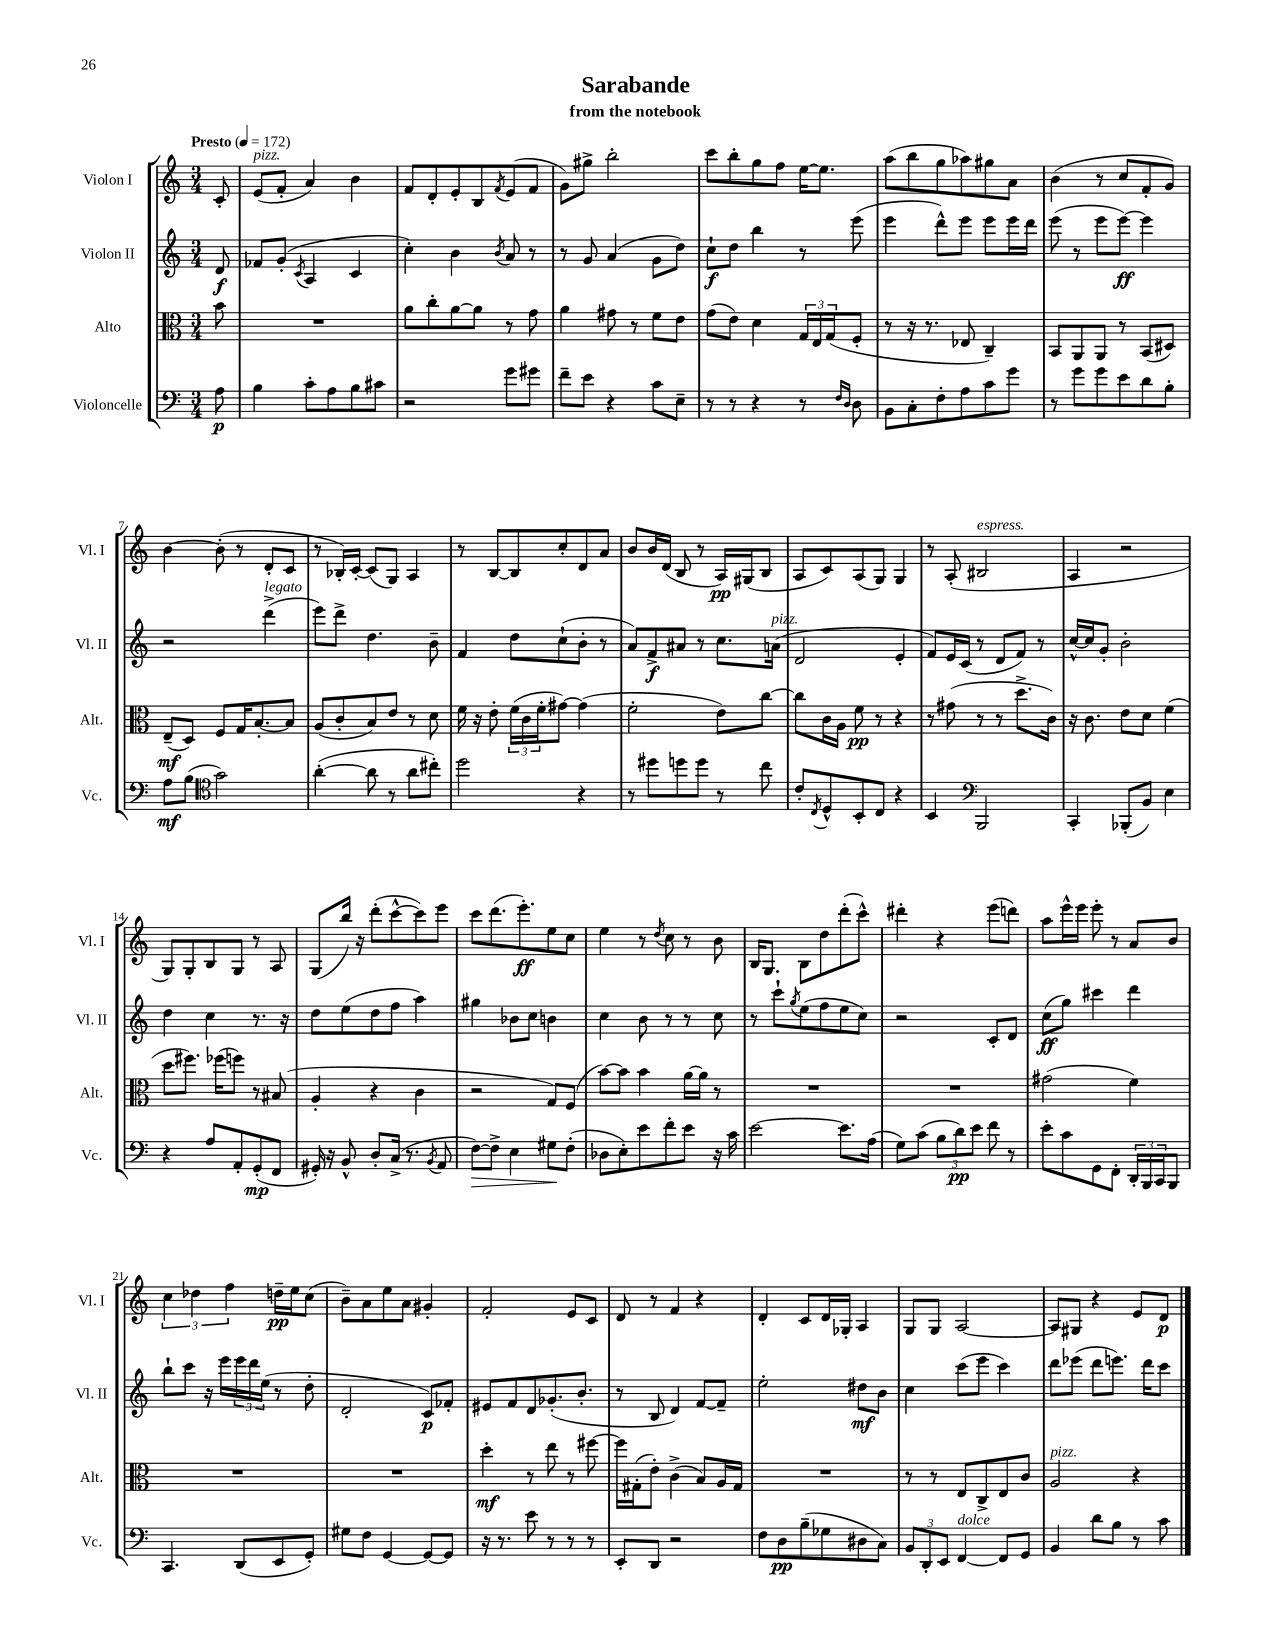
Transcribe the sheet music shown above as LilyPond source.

\header { title = "Sarabande" subtitle = "from the notebook" }
<<
\new StaffGroup <<
\new Staff = "s0" \with { instrumentName = "Violon I" shortInstrumentName = "Vl. I" } {
    \clef treble \key c \major \numericTimeSignature \time 3/4 \partial 8 \tempo "Presto" 4 = 172
    c'8-. |
    e'8^\markup { \italic "pizz." }( f'8-. a'4) b'4 |
    f'8 d'8-. e'8-. b8 \acciaccatura { f'8 } e'8( f'8 |
    g'8) gis''8-> b''2-. |
    c'''8 b''8-. g''8 f''8 e''16~ e''8. |
    a''8( b''8 g''8 aes''8) gis''8 a'8 |
    b'4( r8 c''8 f'8-. g'8) |
    b'4~ b'8-.( r8 d'8-. c'8 |
    r8 bes16-.) c'16~-. c'8( g8) a4 |
    r8 b8~ b8 c''8-. d'8 a'8 |
    b'8 b'16 d'16( b8 r8 a16\pp) gis16( b8 |
    a8 c'8) a8( g8) g4 |
    r8 a8-.( bis2^\markup { \italic "espress." } |
    a4 r2 |
    g8) g8-. b8 g8 r8 a8 |
    g8( b''16) r16 d'''8-.( c'''8~-^ c'''8) e'''8 |
    c'''8 d'''8.( e'''8.-.\ff) e''8 c''8 |
    e''4 r8 \acciaccatura { d''8 } c''8 r8 b'8 |
    b16 g8. b8 d''8 d'''8-.( c'''8-^) |
    dis'''4-. r4 e'''8( d'''8) |
    a''8 e'''16-^ e'''16 e'''8-. r8 a'8 b'8 |
    \tuplet 3/2 { c''4 des''4 f''4 } d''16--\pp e''16 c''8( |
    b'8--) a'8 e''8 a'8 gis'4-. |
    f'2-. e'8 c'8 |
    d'8 r8 f'4 r4 |
    d'4-. c'8 d'16 ges16-. a4 |
    g8 g8 a2~ |
    a8 gis8 r4 e'8 d'8\p \bar "|." |
}
\new Staff = "s1" \with { instrumentName = "Violon II" shortInstrumentName = "Vl. II" } {
    \clef treble \key c \major \numericTimeSignature \time 3/4 \partial 8
    d'8\f |
    fes'8 g'8-.( \acciaccatura { c'8 } a4 c'4 |
    c''4-.) b'4 \acciaccatura { b'8 } a'8 r8 |
    r8 g'8 a'4( g'8 d''8) |
    c''8-!\f d''8 b''4 r8 e'''8( |
    e'''4 d'''8-^) e'''8 e'''8 e'''16 d'''16 |
    e'''8( r8 e'''8 e'''8~\ff) e'''4 |
    r2 d'''4->^\markup { \italic "legato" }( |
    e'''8) d'''8-> d''4. b'8-- |
    f'4 d''8 c''8-!( b'8-. r8 |
    a'8) f'8->\f ais'8 r8 c''8. a'16^\markup { \italic "pizz." }( |
    d'2 e'4-. |
    f'8) e'16 c'16( r8 d'8 f'8) r8 |
    c''16~-^ c''16 g'8-. b'2-. |
    d''4 c''4 r8. r16 |
    d''8 e''8( d''8 f''8 a''4) |
    gis''4 bes'8 c''8 b'4 |
    c''4 b'8 r8 r8 c''8 |
    r8 c'''8-! \acciaccatura { g''8 } e''8( f''8 e''8 c''8) |
    r2 c'8-. d'8 |
    c''8\ff( g''8) cis'''4 d'''4 |
    b''8-! c'''8 r16 e'''16 \tuplet 3/2 { e'''16 d'''16 e''16( } r8 d''8-. |
    d'2-. c'8\p) fes'8-. |
    eis'8 f'8 d'8 ges'8.-.( b'8.-. |
    r8 b8 d'4) f'8~ f'8-- |
    e''2-. dis''8\mf b'8 |
    c''4 c'''8( e'''8 c'''4) |
    d'''8 ees'''8( d'''8 e'''8.) d'''16 c'''8 \bar "|." |
}
\new Staff = "s2" \with { instrumentName = "Alto" shortInstrumentName = "Alt." } {
    \clef alto \key c \major \numericTimeSignature \time 3/4 \partial 8
    b'8 |
    R2. |
    a'8 c''8-. a'8~ a'8 r8 g'8 |
    a'4 gis'8 r8 f'8 e'8 |
    g'8( e'8) d'4 \tuplet 3/2 { g16 e16 g16( } f8-. |
    r8 r16 r8. ees8 c4--) |
    b,8 a,8 a,8 r8 b,8( dis8) |
    e8--\mf( d8) f8 g16 b8.~-. b8 |
    a8( c'8-. b8) e'8 r8 d'8 |
    f'16 r16 e'8-. \tuplet 3/2 { f'16( c'16 f'16-. } gis'8~) gis'4( |
    f'2-. e'8) c''8~ |
    c''8 c'16 a16 f'8\pp r8 r4 |
    r8 gis'8( r8 r8 d''8.-> c'16) |
    r16 c'8. e'8 d'8 f'4( |
    d''8 fis''8.) fes''16( f''8) r8 bis8( |
    a4-. r4 c'4 |
    r2 g8) f8( |
    b'8~) b'8 b'4 a'16~ a'16 r8 |
    R2. |
    R2. |
    gis'2( f'4) |
    R2. |
    R2. |
    d''4-.\mf r8 e''8 r8 fis''8~ |
    fis''16 gis16-.( e'8-.) c'4->( b8) a16 gis16 |
    R2. |
    r8 r8 e8 c8-> e8 c'8 |
    a2^\markup { \italic "pizz." } r4 \bar "|." |
}
\new Staff = "s3" \with { instrumentName = "Violoncelle" shortInstrumentName = "Vc." } {
    \clef bass \key c \major \numericTimeSignature \time 3/4 \partial 8
    a8\p |
    b4 c'8-. a8 b8 cis'8 |
    r2 g'8 gis'8 |
    f'8-- e'8 r4 c'8 e8-- |
    r8 r8 r4 r8 \grace { f16 d16 } d8 |
    b,8 c8-. f8-. a8 c'8 g'8 |
    r8 g'8 g'8 e'8 d'8 b8-. |
    a8\mf b8( \clef tenor g'2) |
    a'4~-.( a'8 r8 a'8 cis''8-.) |
    d''2 r4 |
    r8 dis''8 d''8 d''8 r8 c''8 |
    c'8-. \acciaccatura { c8 } d8-^ b,8-. c8 r4 |
    b,4 \clef bass b,,2 |
    c,4-. bes,,8-.( b,8) e4 |
    r4 a8 a,8-. g,8-.\mp( f,8 |
    gis,16-.) r16 b,8-^ d8-. c16->( r8. \acciaccatura { b,8 } a,8 |
    f8~\>) f8-> e4 gis8\! f8-.( |
    des8 e8-.) e'8 f'8-. e'8 r16 c'16 |
    e'2~ e'8. a16( |
    g8) c'8( \tuplet 3/2 { b8 d'8\pp) e'8 } f'8 r8 |
    e'8-. c'8 g,8 f,8-. \tuplet 3/2 { d,16-. b,,16 c,16 } b,,8 |
    c,4. d,8( e,8 g,8-.) |
    gis8 f8 g,4~ g,8~ g,8 |
    r16 r8. e'8 r8 r8 r8 |
    e,8-. d,8 r2 |
    f8 d8\pp b8--( ges8 dis8 c8) |
    \tuplet 3/2 { b,8 d,8-. e,8 } f,4~^\markup { \italic "dolce" } f,8 g,8 |
    b,4 d'8 b8 r8 c'8 \bar "|." |
}
>>
>>
